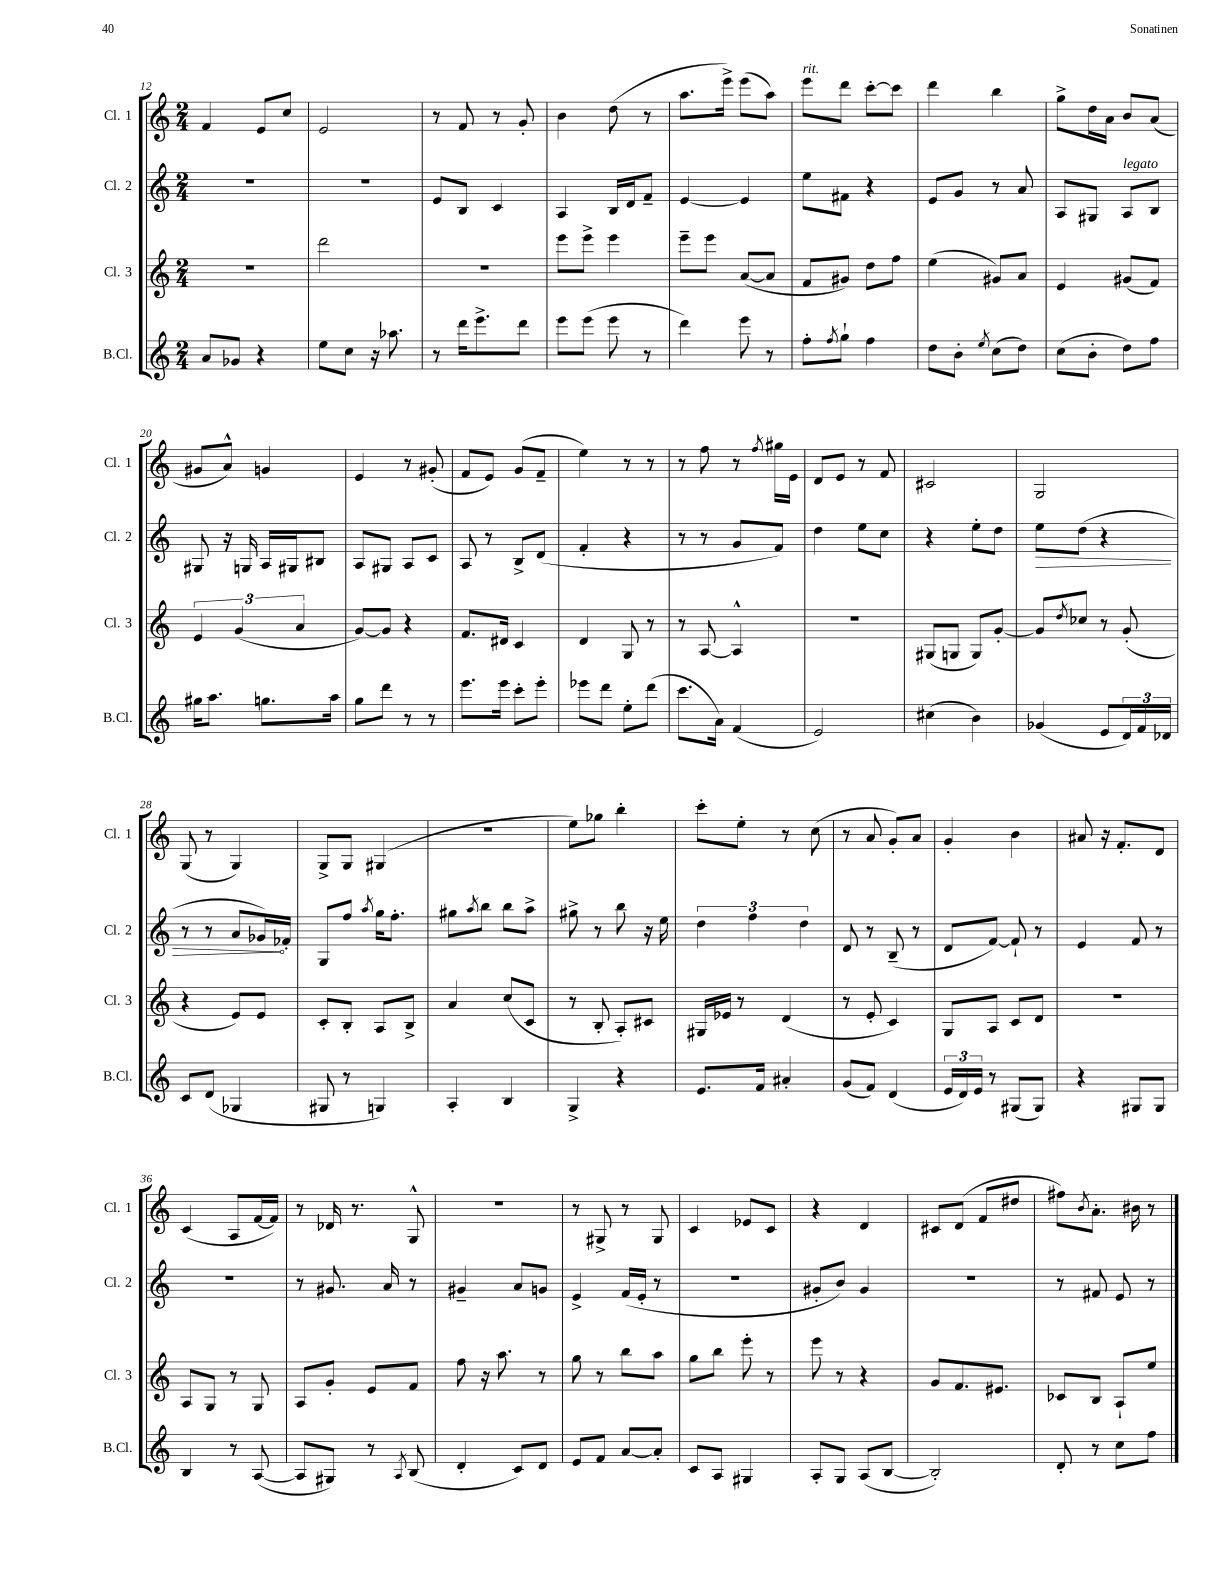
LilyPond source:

<<
\new StaffGroup <<
\new Staff = "s0" \with { instrumentName = "Cl. 1" shortInstrumentName = "Cl. 1" } {
    \clef treble \key c \major \numericTimeSignature \time 2/4
    f'4 e'8 c''8 |
    e'2 |
    r8 f'8 r8 g'8-. |
    b'4 d''8( r8 |
    a''8. e'''16->) e'''8( a''8) |
    e'''8^\markup { \italic "rit." } d'''8 c'''8~-. c'''8 |
    d'''4 b''4 |
    g''8-> d''16 a'16 b'8 a'8( |
    gis'8 a'8-^) g'4 |
    e'4 r8 gis'8-.( |
    f'8 e'8) g'8( f'8-- |
    e''4) r8 r8 |
    r8 f''8 r8 \acciaccatura { f''8 } gis''16 e'16 |
    d'8 e'8 r8 f'8 |
    cis'2 |
    g2 |
    g8( r8 g4) |
    g8-> g8 gis4( |
    r2 |
    e''8) ges''8 b''4-. |
    c'''8-. e''8-. r8 c''8( |
    r8 a'8 g'8-.) a'8 |
    g'4-. b'4 |
    ais'8 r16 f'8.-. d'8 |
    c'4( a8 f'16~ f'16) |
    r8 des'16 r8. g8-^ |
    R2 |
    r8 gis8-> r8 gis8 |
    c'4 ees'8 c'8 |
    r4 d'4 |
    cis'8 d'8( f'8 dis''8 |
    fis''8) \acciaccatura { b'8 } a'8.-. bis'16 r8 \bar "|." |
}
\new Staff = "s1" \with { instrumentName = "Cl. 2" shortInstrumentName = "Cl. 2" } {
    \clef treble \key c \major \numericTimeSignature \time 2/4
    R2 |
    R2 |
    e'8 b8 c'4 |
    a4 b16 d'16 f'8-- |
    e'4~ e'4 |
    e''8 fis'8 r4 |
    e'8 g'8 r8 a'8 |
    a8 gis8 a8^\markup { \italic "legato" } b8 |
    gis8 r16 g16 a16 gis16 bis8 |
    a8 gis8 a8 c'8 |
    a8 r8 b8-> d'8( |
    f'4-. r4 |
    r8 r8 g'8 f'8) |
    d''4 e''8 c''8 |
    r4 e''8-. d''8 |
    \once \override Hairpin.circled-tip = ##t e''8\> d''8( r4 |
    r8 r8 a'8 ges'16\!) fes'16-. |
    g8 f''8 \acciaccatura { a''8 } g''16 f''8.-. |
    gis''8 \acciaccatura { a''8 } b''8 b''8 a''8-> |
    gis''8-> r8 b''8 r16 e''16 |
    \tuplet 3/2 { d''4 f''4 d''4 } |
    d'8 r8 b8--( r8 |
    d'8 f'8~) f'8-! r8 |
    e'4 f'8 r8 |
    r2 |
    r8 gis'8. a'16 r8 |
    gis'4-- a'8 g'8 |
    e'4-> f'16( e'16-. r8 |
    r2 |
    gis'8-. b'8) gis'4 |
    r2 |
    r8 fis'8 e'8 r8 \bar "|." |
}
\new Staff = "s2" \with { instrumentName = "Cl. 3" shortInstrumentName = "Cl. 3" } {
    \clef treble \key c \major \numericTimeSignature \time 2/4
    R2 |
    d'''2 |
    r2 |
    e'''8 e'''8-> e'''4 |
    e'''8-- e'''8 a'8~( a'8 |
    f'8 gis'8) d''8 f''8 |
    e''4( gis'8) a'8 |
    e'4 gis'8( f'8) |
    \tuplet 3/2 { e'4 g'4( a'4 } |
    g'8~) g'8 r4 |
    f'8. dis'16 c'4 |
    d'4 g8 r8 |
    r8 a8~ a4-^ |
    r2 |
    gis8( g8 g8) g'8~-. |
    g'8 \acciaccatura { d''8 } ces''8 r8 g'8-.( |
    r4 e'8) e'8 |
    c'8-. b8-. a8 b8-> |
    a'4 c''8( c'8 |
    r8 b8-. a8-.) cis'8 |
    gis16 ees'16 r8 d'4( |
    r8 e'8-. c'4) |
    g8 a8 c'8 d'8 |
    R2 |
    a8 g8 r8 g8 |
    a8 g'8-. e'8 f'8 |
    f''8 r16 a''8. r8 |
    g''8 r8 b''8 a''8 |
    g''8 b''8 e'''8-. r8 |
    e'''8 r8 r4 |
    g'8 f'8. eis'8. |
    ces'8 b8 a8-! e''8 \bar "|." |
}
\new Staff = "s3" \with { instrumentName = "B.Cl." shortInstrumentName = "B.Cl." } {
    \clef treble \key c \major \numericTimeSignature \time 2/4
    a'8 ges'8 r4 |
    e''8 c''8 r16 aes''8. |
    r8 d'''16 e'''8.-> d'''8 |
    e'''8 e'''8( e'''8 r8 |
    d'''4) e'''8 r8 |
    f''8-. \acciaccatura { f''8 } g''8-! f''4 |
    d''8 b'8-. \acciaccatura { e''8 } c''8( d''8) |
    c''8( b'8-. d''8) f''8 |
    gis''16 a''8. g''8. a''16 |
    g''8 d'''8 r8 r8 |
    e'''8. e'''16 c'''8-. e'''8-. |
    ees'''8 d'''8 e''8-. d'''8( |
    c'''8. a'16) f'4( |
    e'2) |
    cis''4( b'4) |
    ges'4( e'8 \tuplet 3/2 { d'16) f'16 des'16 } |
    c'8 d'8( ges4 |
    gis8 r8 g4) |
    a4-. b4 |
    g4-> r4 |
    e'8. f'16 ais'4-. |
    g'8( f'8) d'4( |
    \tuplet 3/2 { e'16 d'16) e'16 } r8 gis8( gis8) |
    r4 gis8 gis8 |
    b4 r8 a8~( |
    a8 gis8) r8 \acciaccatura { a8 } b8( |
    d'4-. c'8) d'8 |
    e'8 f'8 a'8~ a'8-. |
    c'8 a8 gis4 |
    a8-. g8 a8( b8~ |
    b2-.) |
    d'8-. r8 c''8 f''8 \bar "|." |
}
>>
>>
\layout { \context { \Score currentBarNumber = #12 } }
